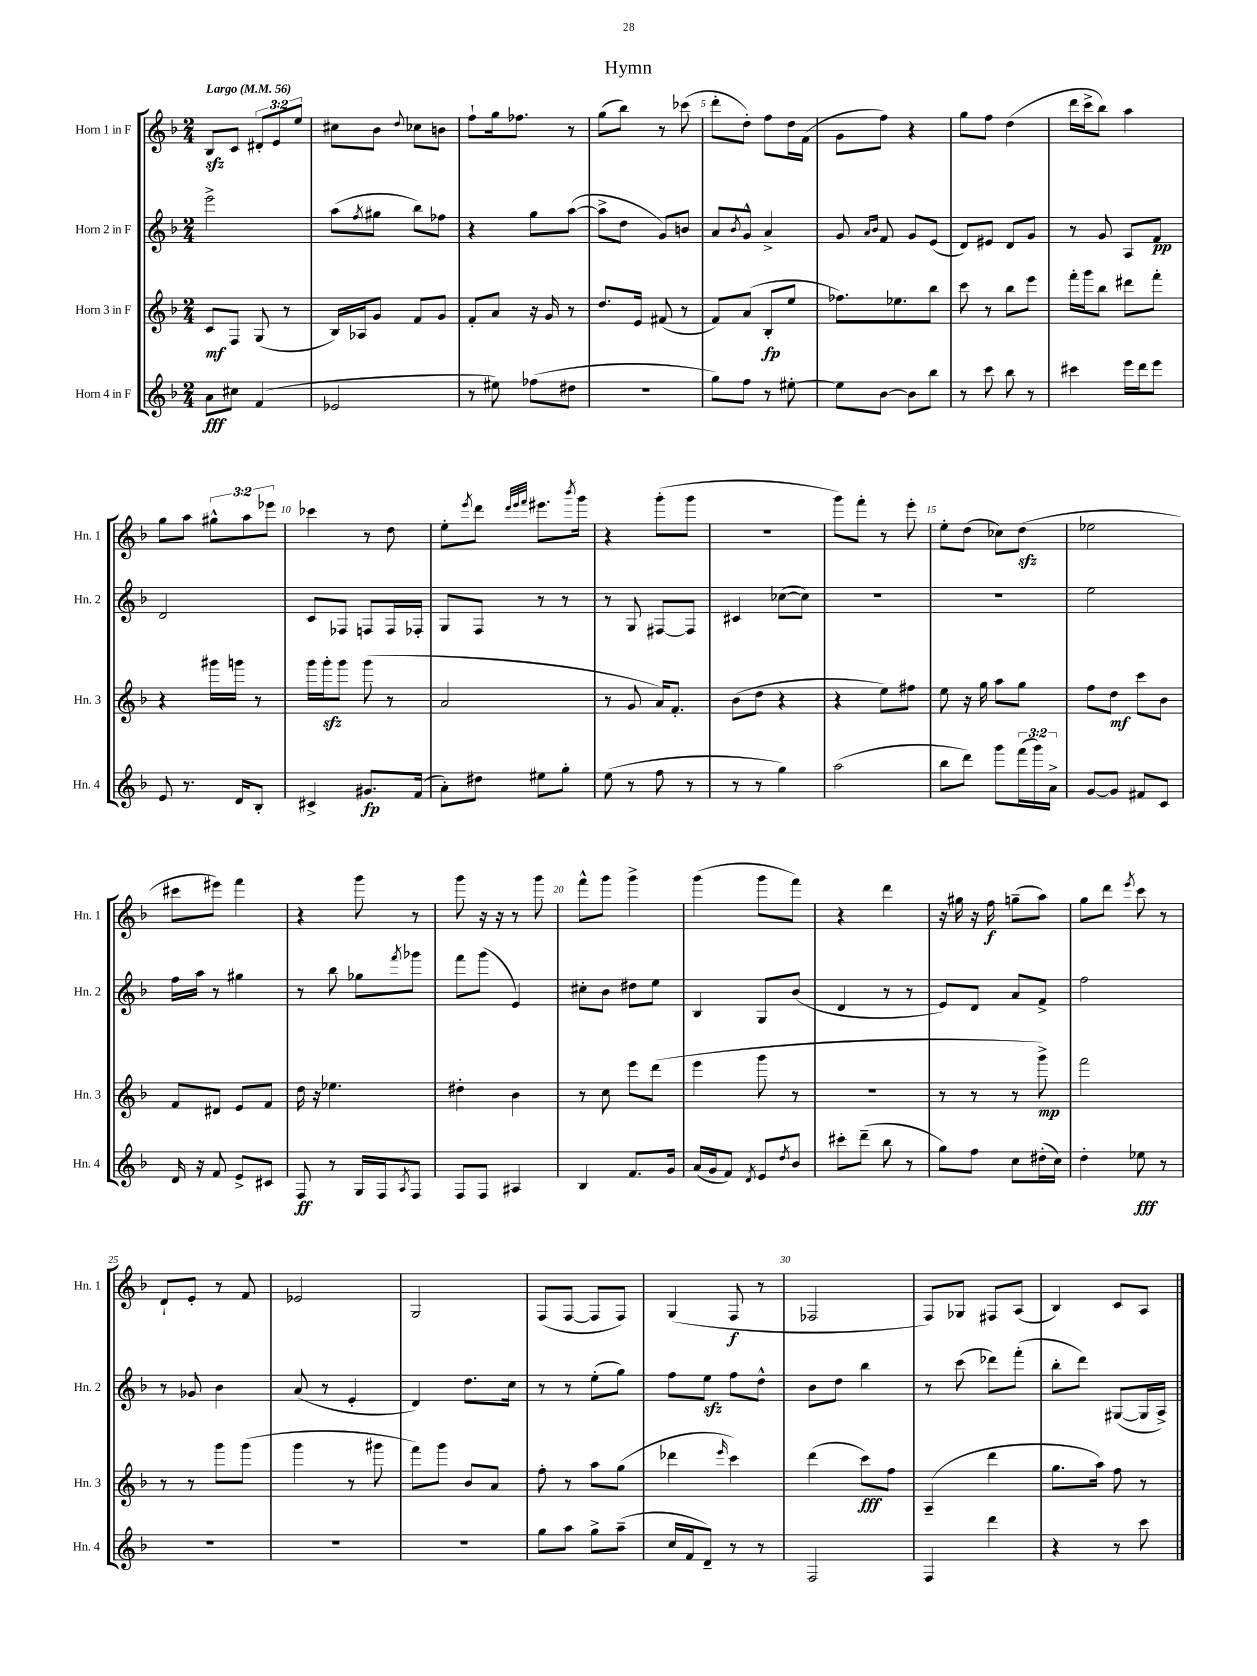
\header { title = "Hymn" }
<<
\new StaffGroup <<
\new Staff = "s0" \with { instrumentName = "Horn 1 in F" shortInstrumentName = "Hn. 1" } {
    \clef treble \key f \major \numericTimeSignature \time 2/4 \override Staff.TupletNumber.text = #tuplet-number::calc-fraction-text \tempo "Largo" 4 = 56
    bes8\sfz c'8 \tuplet 3/2 { dis'8-. e'8 e''8 } |
    cis''8 bes'8 \appoggiatura { d''8 } ces''8 b'8 |
    f''8-! g''16 fes''8. r8 |
    g''8( bes''8) r8 ces'''8( |
    d'''8-. d''8-.) f''8 d''16 f'16( |
    g'8 f''8) r4 |
    g''8 f''8 d''4( |
    d'''16 c'''16-> bes''8) a''4 |
    g''8 a''8 \tuplet 3/2 { gis''8-^ a''8 ees'''8 } |
    ces'''4 r8 d''8 |
    e''8-. \acciaccatura { e'''8 } d'''8 \grace { d'''32 e'''32 f'''32 } eis'''8. \acciaccatura { bes'''8 } g'''16 |
    r4 g'''8-.( g'''8 |
    r2 |
    g'''8) f'''8-. r8 e'''8-. |
    e''8-. d''8( ces''8) d''8\sfz( |
    ees''2 |
    cis'''8 eis'''8) f'''4 |
    r4 g'''8 r8 |
    g'''8 r16 r16 r8 g'''8 |
    f'''8-^ g'''8 g'''4-> |
    g'''4( g'''8 f'''8) |
    r4 d'''4 |
    r16 gis''16 r16 f''16\f g''8--( a''8) |
    g''8 d'''8 \acciaccatura { e'''8 } c'''8 r8 |
    d'8-! e'8-. r8 f'8 |
    ees'2 |
    g2 |
    f8( f8~ f8 f8) |
    g4( f8\f r8 |
    fes2 |
    f8) ges8 fis8 a8( |
    bes4) c'8 a8 \bar "|." |
}
\new Staff = "s1" \with { instrumentName = "Horn 2 in F" shortInstrumentName = "Hn. 2" } {
    \clef treble \key f \major \numericTimeSignature \time 2/4
    e'''2-> |
    a''8( \acciaccatura { f''8 } gis''8 bes''8) fes''8 |
    r4 g''8 a''8~( |
    a''8-> d''8 g'8) b'8 |
    a'8 \acciaccatura { bes'8 } g'8-^ a'4-> |
    g'8 \grace { a'16 bes'16 } f'8 g'8 e'8( |
    d'8) eis'8 d'8 g'8 |
    r8 g'8 a8 f'8\pp |
    d'2 |
    c'8 fes8 f8 f16 fes16-. |
    g8 f8 r8 r8 |
    r8 g8 fis8~ fis8 |
    cis'4 ces''8~( ces''8) |
    r2 |
    R2 |
    e''2 |
    f''16 a''16 r8 gis''4 |
    r8 bes''8 ges''8 \acciaccatura { f'''8 } ges'''8 |
    f'''8 g'''8( e'4) |
    cis''8-. bes'8 dis''8 e''8 |
    bes4 g8 bes'8( |
    d'4 r8 r8 |
    e'8) d'8 a'8 f'8-> |
    f''2 |
    r8 ges'8 bes'4 |
    a'8( r8 e'4-. |
    d'4) d''8. c''16 |
    r8 r8 e''8-.( g''8) |
    f''8 e''8\sfz f''8 d''8-^ |
    bes'8 d''8 bes''4 |
    r8 c'''8( des'''8) f'''8-.( |
    bes''8-. d'''8) gis8~( gis16 a16->) \bar "|." |
}
\new Staff = "s2" \with { instrumentName = "Horn 3 in F" shortInstrumentName = "Hn. 3" } {
    \clef treble \key f \major \numericTimeSignature \time 2/4
    c'8\mf f8 g8( r8 |
    bes16) aes16 g'8 f'8 g'8 |
    f'8-. a'8 r16 g'16 r8 |
    d''8. e'16 fis'8( r8 |
    f'8) a'8( bes8-.\fp e''8 |
    fes''8.) ees''8. bes''8 |
    c'''8 r8 bes''8 e'''8 |
    f'''16-. g'''16 bes''8 dis'''8 f'''8-. |
    r4 gis'''16 g'''16 r8 |
    g'''16 g'''16-.\sfz g'''8 g'''8( r8 |
    a'2 |
    r8 g'8 a'16) f'8.-. |
    bes'8( d''8 r4 |
    r4 e''8) fis''8 |
    e''8 r16 g''16 a''8 g''8 |
    f''8 d''8\mf c'''8 bes'8 |
    f'8 dis'8 e'8 f'8 |
    d''16 r16 ees''4. |
    dis''4-. bes'4 |
    r8 c''8 e'''8 d'''8( |
    e'''4 g'''8 r8 |
    R2 |
    r8 r8 r8 g'''8->\mp) |
    f'''2 |
    r8 r8 g'''8 g'''8( |
    g'''4 r8 gis'''8 |
    f'''8) g'''8 bes'8 a'8 |
    f''8-. r8 a''8 g''8( |
    des'''4 \grace { e'''16 } c'''4) |
    d'''4( c'''8\fff) f''8 |
    a4--( d'''4 |
    g''8. a''16) f''8 r8 \bar "|." |
}
\new Staff = "s3" \with { instrumentName = "Horn 4 in F" shortInstrumentName = "Hn. 4" } {
    \clef treble \key f \major \numericTimeSignature \time 2/4 \override Staff.TupletNumber.text = #tuplet-number::calc-fraction-text
    a'8\fff cis''8 f'4( |
    ees'2 |
    r8 eis''8) fes''8( dis''8 |
    r2 |
    g''8) f''8 r8 eis''8~-. |
    eis''8 bes'8~ bes'8 bes''8 |
    r8 c'''8 bes''8 r8 |
    cis'''4 e'''16 d'''16 e'''8 |
    e'8 r8. d'16 bes8-. |
    cis'4-> gis'8.\fp f'16( |
    a'8-.) dis''8 eis''8 g''8-. |
    e''8( r8 f''8 r8 |
    r8 r8 g''4) |
    a''2( |
    bes''8 d'''8) g'''8 \tuplet 3/2 { f'''16( g'''16) a'16-> } |
    g'8~ g'8 fis'8 c'8 |
    d'16 r16 f'8 e'8-> cis'8 |
    f8\ff r8 g16 f16 \acciaccatura { a8 } f8 |
    f8 f8 ais4 |
    bes4 f'8. g'16 |
    a'16( g'16 f'8) \acciaccatura { d'8 } e'8 \acciaccatura { d''8 } bes'8 |
    cis'''8-. d'''8--( bes''8 r8 |
    g''8) f''8 c''8 dis''16-.( c''16) |
    d''4-. ees''8\fff r8 |
    R2 |
    R2 |
    R2 |
    g''8 a''8 g''8-> a''8--( |
    c''16 f'16 d'8--) r8 r8 |
    f2 |
    f4 d'''4 |
    r4 r8 c'''8 \bar "|." |
}
>>
>>
\layout { \context { \Score \override BarNumber.break-visibility = ##(#f #t #t) barNumberVisibility = #(every-nth-bar-number-visible 5) } }
